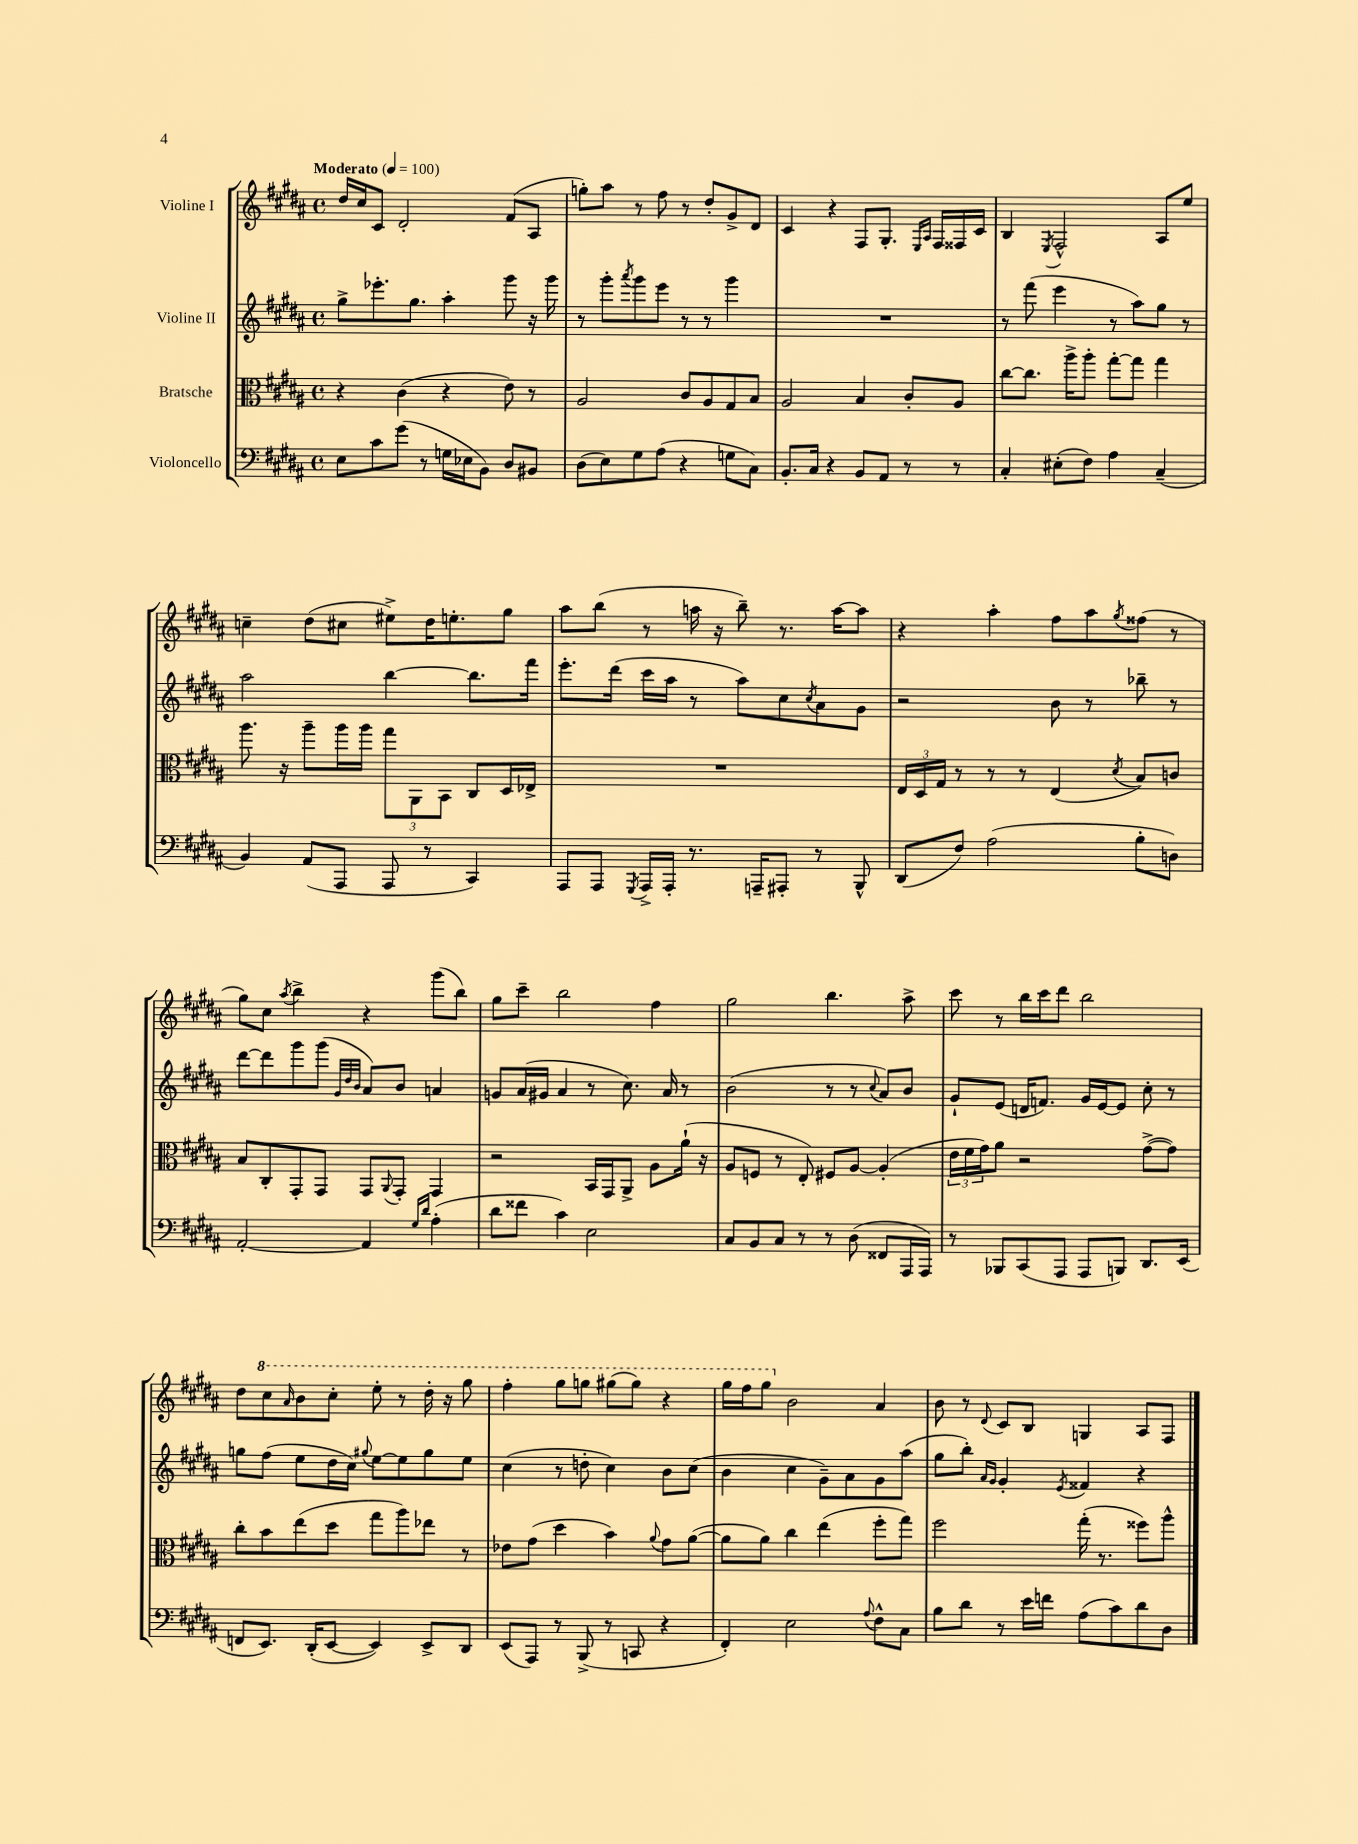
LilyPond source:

<<
\new StaffGroup <<
\new Staff = "s0" \with { instrumentName = "Violine I" } {
    \clef treble \key b \major \defaultTimeSignature \time 4/4 \tempo "Moderato" 4 = 100
    dis''16 cis''16 cis'8 dis'2-. fis'8( ais8 |
    g''8-.) ais''8 r8 fis''8 r8 dis''8-. gis'8-> dis'8 |
    cis'4 r4 fis8 gis8.-. \grace { e16 ais16 } fis16 fisis16 cis'16 |
    b4 \acciaccatura { e8 } fis2-^ ais8 e''8 |
    c''4-- dis''8( cis''8 eis''8->) dis''16 e''8.-. gis''8 |
    ais''8 b''8( r8 a''16 r16 b''8--) r8. a''16~ a''8 |
    r4 ais''4-. fis''8 ais''8 \acciaccatura { gis''8 } fisis''8( r8 |
    gis''8) cis''8 \acciaccatura { ais''8 } b''4-> r4 gis'''8( b''8) |
    gis''8 cis'''8-- b''2 fis''4 |
    gis''2 b''4. ais''8-> |
    cis'''8 r8 b''16 cis'''16 dis'''8 b''2 |
    dis''8 \ottava #1 cis'''8 \grace { ais''16 } b''8 cis'''8-. e'''8-. r8 dis'''16-. r16 gis'''8 |
    fis'''4-. gis'''8 g'''8 gis'''8( gis'''8) r4 |
    gis'''16 fis'''16 gis'''8 \ottava #0 b'2 ais'4 |
    b'8 r8 \appoggiatura { dis'8 } cis'8 b8 g4 ais8 fis8 \bar "|." |
}
\new Staff = "s1" \with { instrumentName = "Violine II" } {
    \clef treble \key b \major \defaultTimeSignature \time 4/4
    gis''8-> ees'''8.-. gis''8. ais''4-. gis'''8 r16 gis'''16 |
    r8 gis'''8-. \acciaccatura { ais'''8 } gis'''8 e'''8 r8 r8 gis'''4 |
    R1 |
    r8 fis'''8( e'''4 r8 ais''8) gis''8 r8 |
    ais''2 b''4~ b''8. fis'''16 |
    e'''8.-. dis'''16( cis'''16 ais''16 r8 ais''8) cis''8 \acciaccatura { cis''8 } ais'8 gis'8 |
    r2 b'8 r8 bes''8-- r8 |
    dis'''8~ dis'''8 gis'''8 gis'''8( \grace { gis'32 dis''32 b'32 } ais'8) b'8 a'4 |
    g'8 ais'16( gis'16 ais'4 r8 cis''8.) ais'16 r8 |
    b'2( r8 r8 \appoggiatura { cis''8 } ais'8) b'8 |
    gis'8-! e'8( d'16 f'8.) gis'16 e'16~ e'8 cis''8-. r8 |
    g''8 fis''8( e''8 dis''16 cis''16) \appoggiatura { gis''8 } e''8~ e''8 gis''8 e''8 |
    cis''4( r8 d''8-. cis''4) b'8 cis''8( |
    b'4 cis''4 gis'8--) ais'8 gis'8 ais''8( |
    gis''8 b''8-.) \grace { ais'16 gis'16 } gis'4-. \acciaccatura { e'8 } fisis'4 r4 \bar "|." |
}
\new Staff = "s2" \with { instrumentName = "Bratsche" } {
    \clef alto \key b \major \defaultTimeSignature \time 4/4
    r4 cis'4( r4 e'8) r8 |
    ais2 cis'8 ais8 gis8 b8 |
    ais2 b4 cis'8-. ais8 |
    cis''8~ cis''8. ais''16-> ais''8-. gis''8~-. gis''8 gis''4 |
    ais''8. r16 ais''8-- ais''16 ais''16 \tuplet 3/2 { gis''8 ais,8 b,8 } cis8 dis16 ees16-> |
    R1 |
    \tuplet 3/2 { e16 dis16 gis16 } r8 r8 r8 e4( \acciaccatura { dis'8 } b8) c'8 |
    b8 cis8-. gis,8-. gis,8 gis,8 \appoggiatura { ais,8 } gis,8-. gis,4 |
    r2 b,16 gis,16 ais,8-> ais8 ais'16-!( r16 |
    ais8 f8 r8 e8-.) fis8 ais8~ ais4-.( |
    \tuplet 3/2 { e'16 fis'16 gis'16) } ais'8 r2 gis'8~->( gis'8) |
    cis''8-. b'8 e''8( dis''8 gis''8 ais''8) ees''8 r8 |
    ees'8 gis'8( dis''4 b'4) \appoggiatura { ais'8 } gis'8 ais'8~( |
    ais'8 ais'8) cis''4 e''4( fis''8-. gis''8) |
    fis''2 gis''16-.( r8. fisis''8) ais''8-^ \bar "|." |
}
\new Staff = "s3" \with { instrumentName = "Violoncello" } {
    \clef bass \key b \major \defaultTimeSignature \time 4/4
    e8 cis'8 gis'8( r8 g16 ees16 b,8) dis8 bis,8 |
    dis8( e8) gis8 ais8( r4 g8 cis8) |
    b,8.-. cis16 r4 b,8 ais,8 r8 r8 |
    cis4-. eis8-.( fis8) ais4 cis4--( |
    b,4) ais,8( ais,,8 ais,,8 r8 cis,4) |
    ais,,8 ais,,8 \acciaccatura { gis,,8 } ais,,16-> ais,,16-. r8. a,,16-- ais,,8-. r8 b,,8-^ |
    dis,8( fis8) ais2( b8-. d8) |
    ais,2~-. ais,4 \grace { gis16 dis'16 } ais4-.( |
    dis'8 fisis'8 cis'4) e2 |
    cis8 b,8 cis8 r8 r8 dis8( fisis,8 ais,,16 ais,,16) |
    r8 bes,,8 cis,8( ais,,8 ais,,8 b,,8) dis,8. e,16( |
    f,8 e,8.) dis,16-.( e,8~ e,4) e,8-> dis,8 |
    e,8( ais,,8) r8 b,,8->( r8 c,8 r4 |
    fis,4-.) e2 \appoggiatura { ais8 } fis8-^ cis8 |
    b8 dis'8 r8 e'16 f'16 ais8( cis'8) dis'8 dis8 \bar "|." |
}
>>
>>
\layout { \context { \Score \remove "Bar_number_engraver" } }
